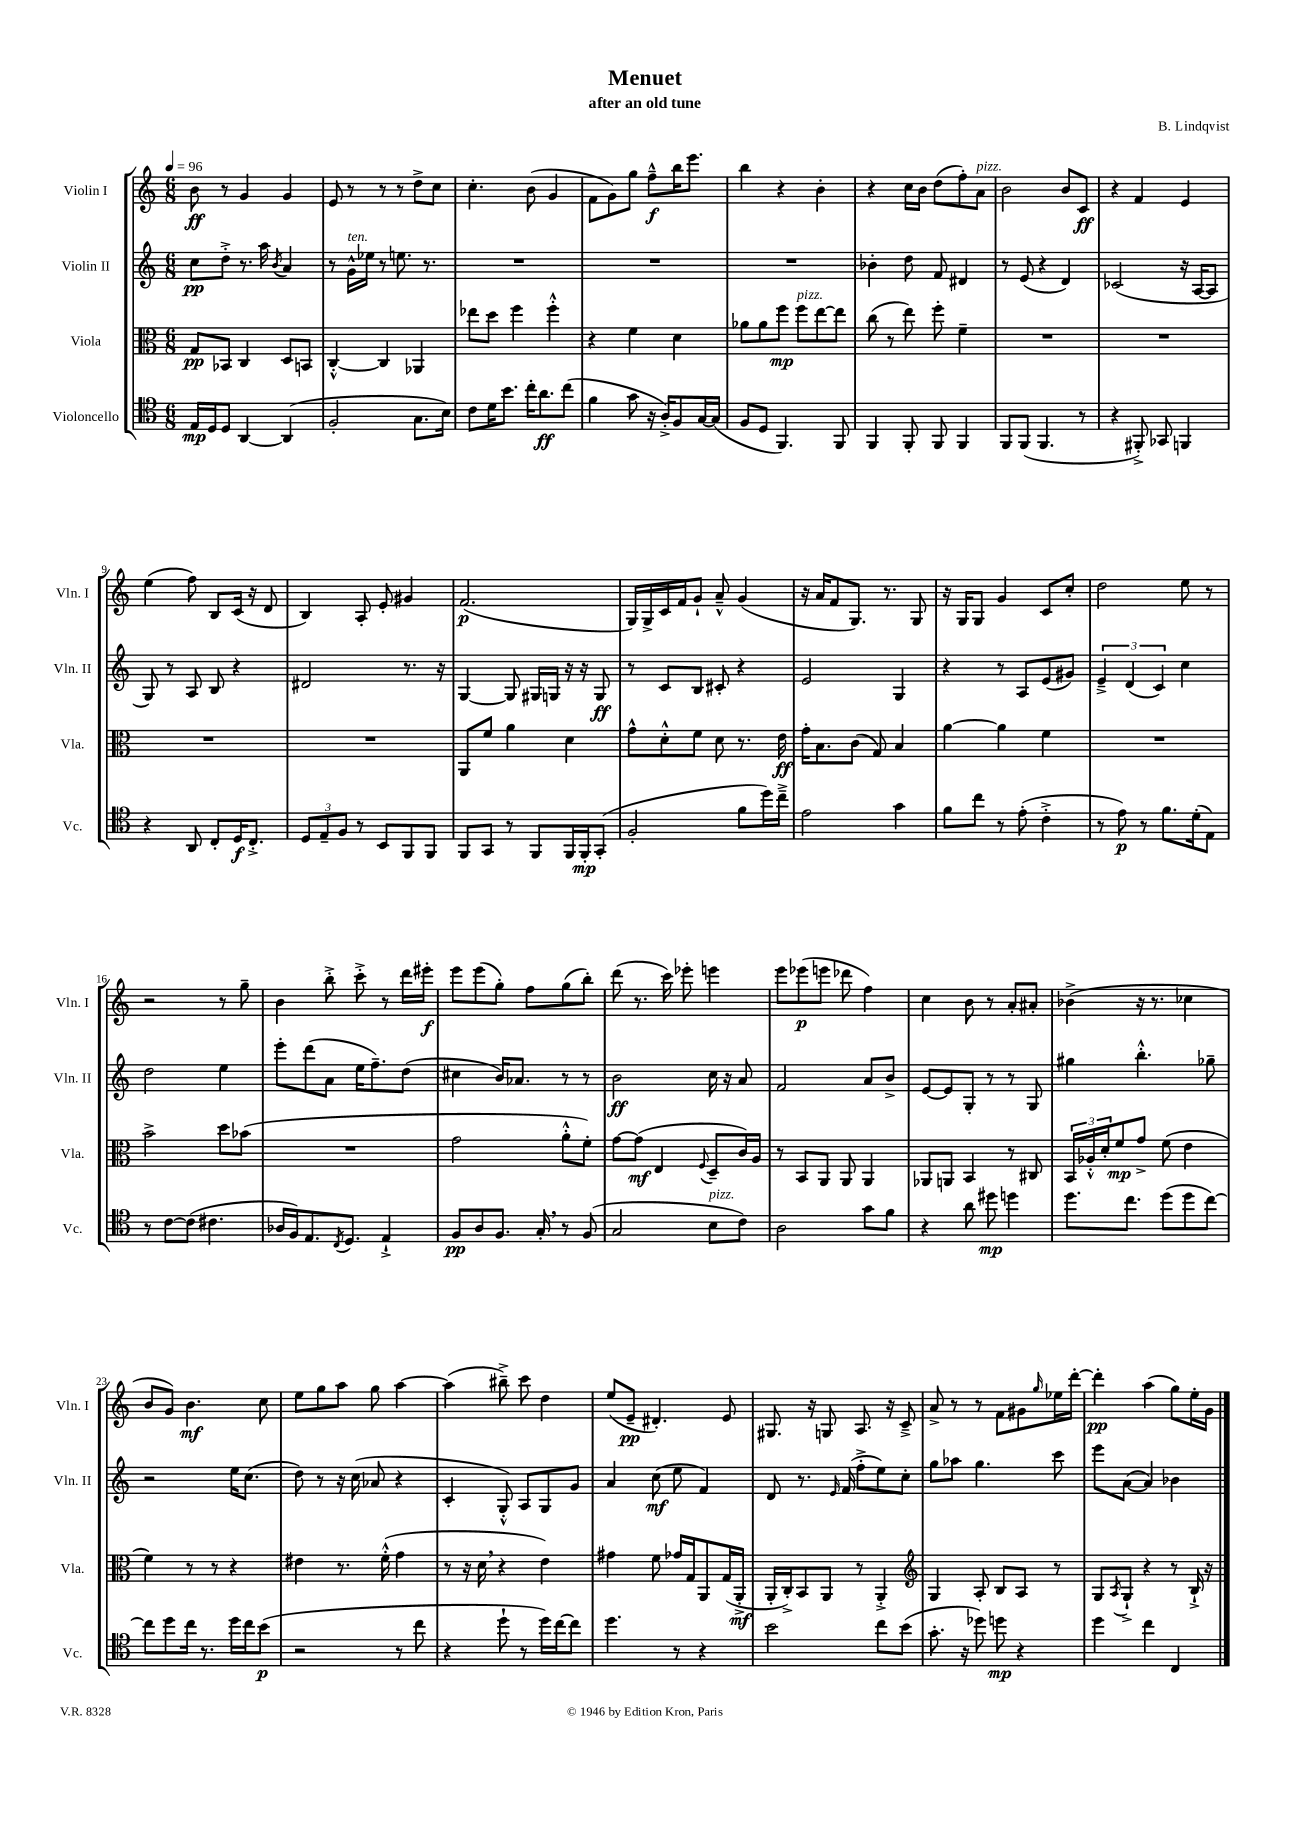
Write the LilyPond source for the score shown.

\header { title = "Menuet" composer = "B. Lindqvist" subtitle = "after an old tune" }
<<
\new StaffGroup <<
\new Staff = "s0" \with { instrumentName = "Violin I" shortInstrumentName = "Vln. I" } {
    \clef treble \key c \major \numericTimeSignature \time 6/8 \tempo 4 = 96
    b'8\ff r8 g'4 g'4 |
    e'8 r8 r8 r8 d''8-> c''8 |
    c''4.-. b'8( g'4 |
    f'8 g'8) g''8 f''8---^\f b''16 e'''8. |
    b''4 r4 b'4-. |
    r4 c''16 b'16 d''8( f''8-.) a'8^\markup { \italic "pizz." } |
    b'2 b'8 c'8\ff |
    r4 f'4 e'4 |
    e''4( f''8) b8 c'16( r16 d'8 |
    b4) a8-. e'8-. gis'4 |
    f'2.\p( |
    g16) g16-> c'16 f'16 g'8-! a'8---^ g'4( |
    r16 a'16 f'8 g8.) r8. g8 |
    r16 g16 g8 g'4 c'8 c''8-. |
    d''2 e''8 r8 |
    r2 r8 g''8-- |
    b'4 b''8-.-> c'''8-.-> r8 d'''16 eis'''16-.\f |
    e'''8 e'''8( g''8-.) f''8 g''8( b''8-.) |
    d'''8( r8. c'''16) ees'''8-. e'''4 |
    e'''8 ees'''8\p( e'''8 des'''8 f''4) |
    c''4 b'8 r8 a'8-. ais'8-. |
    bes'4->( r16 r8. ces''4 |
    b'8 g'8) b'4.\mf c''8 |
    e''8 g''8 a''8 g''8 a''4~ |
    a''4( bis''8--->) c'''8 d''4 |
    e''8( e'8--\pp dis'4.-.) e'8 |
    gis8. r16 g8 a8. r16 c'8---> |
    a'8-> r8 r8 f'8 gis'8 \grace { g''16 } ees''16 d'''16~-. |
    d'''4-.\pp a''4( g''8) e''16-. g'16 \bar "|." |
}
\new Staff = "s1" \with { instrumentName = "Violin II" shortInstrumentName = "Vln. II" } {
    \clef treble \key c \major \numericTimeSignature \time 6/8
    c''8\pp d''8-.-> r8. a''16 \acciaccatura { b'8 } a'4 |
    r8 g'16-^^\markup { \italic "ten." } ees''16 r8 e''8. r8. |
    R2. |
    R2. |
    R2. |
    bes'4-. d''8 f'8 dis'4 |
    r8 e'8( r4 d'4) |
    ces'2( r16 a16~ a8 |
    g8) r8 a8 b8 r4 |
    dis'2 r8. r16 |
    g4~ g8 gis16 g16 r16 r16 g8\ff |
    r8 c'8 b8 cis'8-. r4 |
    e'2 g4 |
    r4 r8 a8 e'8( gis'8) |
    \tuplet 3/2 { e'4---> d'4( c'4) } c''4 |
    d''2 e''4 |
    e'''8-. d'''8( a'8 e''16 f''8.--) d''8( |
    cis''4 b'16) aes'8. r8 r8 |
    b'2\ff c''16 r16 a'8 |
    f'2 a'8 b'8-> |
    e'8~ e'8 g8-. r8 r8 g8 |
    gis''4 b''4.-.-^ ges''8-- |
    r2 e''16 c''8.( |
    d''8) r8 r16 c''16( aes'8 r4 |
    c'4-. g8-.-^) a8 g8 g'8 |
    a'4 c''8\mf( e''8 f'4) |
    d'8 r8. \grace { e'16 } f'16( f''8-.-> e''8) c''8-. |
    g''8 aes''8 g''4. c'''8 |
    e'''8 a'8~( a'4) bes'4 \bar "|." |
}
\new Staff = "s2" \with { instrumentName = "Viola" shortInstrumentName = "Vla." } {
    \clef alto \key c \major \numericTimeSignature \time 6/8
    g8\pp bes,8 c4 d8 b,8 |
    c4~-.-^ c4 aes,4 |
    ees''8 d''8 f''4 f''4-.-^ |
    r4 f'4 d'4 |
    aes'8 aes'8 f''8\mp f''8^\markup { \italic "pizz." } e''8~ e''8 |
    c''8( r8 e''8) f''8-. f'4-- |
    R2. |
    R2. |
    R2. |
    R2. |
    a,8 f'8 a'4 d'4 |
    g'8-^ d'8-.-^ f'8 d'8 r8. e'16\ff |
    g'16-. b8. c'8( g8) b4 |
    a'4~ a'4 f'4 |
    R2. |
    b'2-> d''8 bes'8( |
    R2. |
    g'2 a'8-.-^ f'8-.) |
    g'8~ g'8\mf( e4 \appoggiatura { f8 } d8-- c'16) a16 |
    r8 b,8 a,8 a,8 a,4 |
    aes,8 a,8 b,4 r8 cis8 |
    \tuplet 3/2 { b,16 aes16-.-^ d'16-. } f'8\mp g'8-> f'8( e'4 |
    f'4) r8 r8 r4 |
    eis'4 r8. f'16-.-^( g'4 |
    r8 r16 d'16 \breathe r4 e'4) |
    gis'4 f'8 ges'16 g16 a,8 g16( a,16-.->\mf |
    a,16-. c16-.->) b,8 a,8 r8 a,4-.-> |
    \clef treble g4 a8-. b8 a8 r8 |
    g8 \acciaccatura { a8 } g8-!-> r4 r8 b16-!-> r16 \bar "|." |
}
\new Staff = "s3" \with { instrumentName = "Violoncello" shortInstrumentName = "Vc." } {
    \clef tenor \key c \major \numericTimeSignature \time 6/8
    e16\mp d16 d8 a,4~ a,4( |
    f2-. g8. b16) |
    c'8 d'16 b'8. c''16-. a'8.\ff c''8( |
    f'4 g'8 r16 a16-.->) f8 g16~ g16( |
    f8 d8 f,4.) f,8 |
    f,4 f,8-. f,8 f,4 |
    f,8 f,8( f,4. r8 |
    r4 fis,8-.->) ges,8 f,4 |
    r4 a,8 c8-. d16\f c8.-.-> |
    \tuplet 3/2 { d8 e8-- f8 } r8 b,8 f,8 f,8 |
    f,8 g,8 r8 f,8 f,16 f,16-.\mp g,8-.( |
    f2-. f'8 d''16) c''16---> |
    e'2 g'4 |
    f'8 c''8 r8 e'8-.( c'4-.-> |
    r8 e'8\p) r8 f'8. d'16-.( e8) |
    r8 c'8~ c'8( cis'4. |
    aes16 f16) e8. \acciaccatura { c8 } d8. e4-!-> |
    f8\pp a8 f8. g16-. \breathe r8 f8( |
    g2 b8^\markup { \italic "pizz." } c'8) |
    a2 g'8 f'8 |
    r4 a'8 dis''8\mp d''4 |
    d''8. c''8. d''8( d''8 c''8~) |
    c''8 d''8 c''16 r8. d''16 c''16 b'8\p( |
    r2 r8 c''8 |
    r4 d''8-! r8 d''16) c''16~ c''8 |
    d''4. r8 r4 |
    b'2 c''8 b'8( |
    g'8.-. r16 des''8) d''8\mp r4 |
    d''4 c''4 c4 \bar "|." |
}
>>
>>
